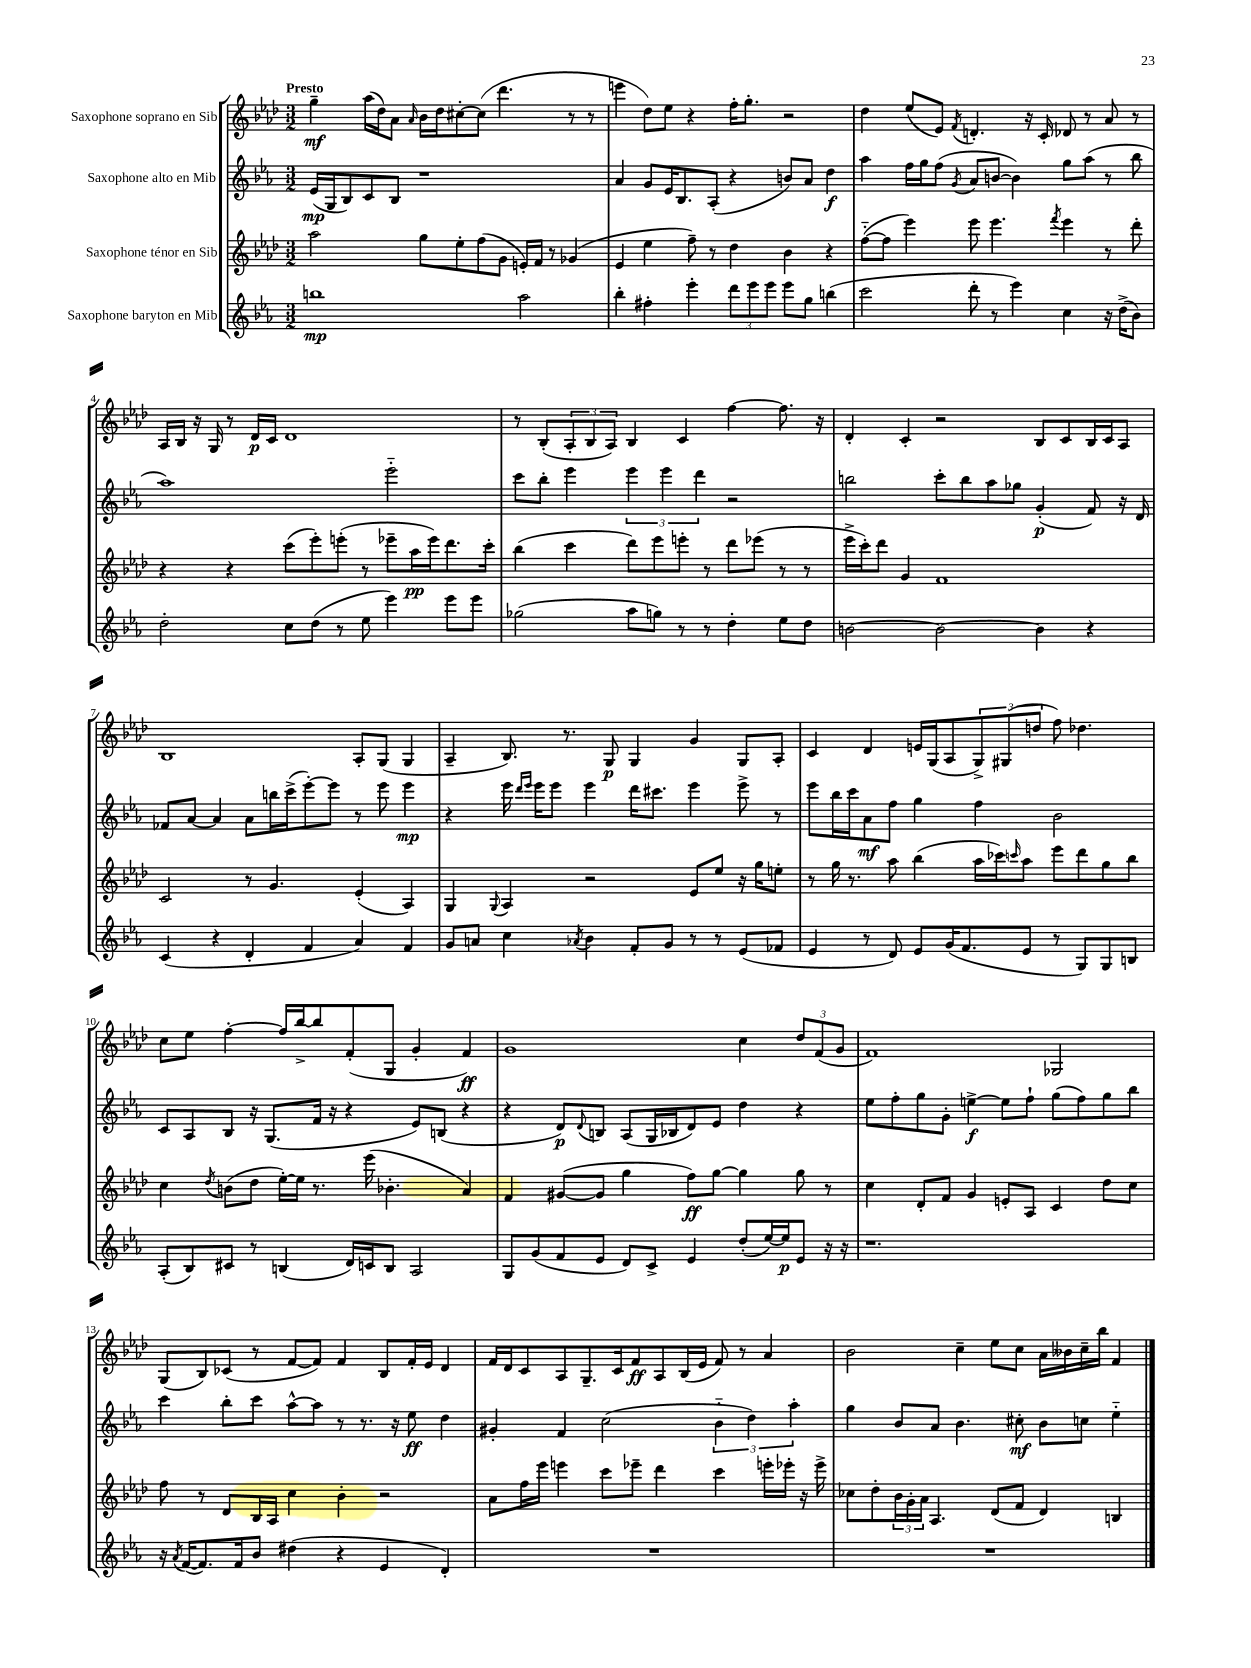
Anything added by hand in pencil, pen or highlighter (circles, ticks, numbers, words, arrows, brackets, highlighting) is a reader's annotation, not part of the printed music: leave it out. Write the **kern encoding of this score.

**kern	**kern	**kern	**kern
*staff4	*staff3	*staff2	*staff1
*clefG2	*clefG2	*clefG2	*clefG2
*k[b-e-a-]	*k[b-e-a-d-]	*k[b-e-a-]	*k[b-e-a-d-]
*M3/2	*M3/2	*M3/2	*M3/2
1bb	2aa-	(16e-	4gg~
.	.	16G	.
.	.	8B-)	.
.	.	8c	(16aa-
.	.	.	16dd-)
.	.	8B-	8a-
.	.	.	16qqa-
.	8gg	1r	16b-
.	.	.	16dd-
.	8ee-'	.	[8cc#'
.	(8ff	.	(8cc#]
.	8g	.	4.ddd-
2aa-	16e')	.	.
.	16f	.	.
.	8r	.	.
.	(4g-	.	8r
.	.	.	8r
=	=	=	=
4bb-'	4e-	4a-	4eee
4ff#'	4ee-	8g	8dd-)
.	.	16e-	8ee-
.	.	8.B-	.
4eee-'	8ff~)	.	4r
.	8r	(8A-'	.
12ddd	4dd-	4r	16ff'
.	.	.	8.gg'
12eee-	.	.	.
12eee-	.	.	.
8eee-	4b-	8b)	2r
8gg	.	8a-	.
(4bb	4r	4dd	.
=	=	=	=
2ccc	([8ff'~	4aa-	4dd-
.	8ff]	.	.
.	4eee-)	16ff	(8ee-
.	.	16gg	.
.	.	(8ff	8e-)
.	.	8qg	8qf
8ddd'	8eee-	8a-	4.d'
8r	4.eee-	[8b	.
4eee-)	.	4b])	.
.	.	.	16r
.	.	.	16c'
.	8qfff	.	.
4cc	4eee-	8gg	8d-
.	.	(8aa-	8r
16r	8r	8r	8a-
(16dd^	.	.	.
8b-)	8ddd-'	8bb-	8r
=	=	=	=
2dd'	4r	1aa-)	16A-
.	.	.	16B-
.	.	.	16r
.	.	.	16G
.	4r	.	8r
.	.	.	16d-
.	.	.	16c
8cc	(8ccc	.	1d-
(8dd	8eee-')	.	.
8r	(8eee'	.	.
8ee-	8r	.	.
4eee-)	8eee-~	2eee-'~	.
.	16aa-	.	.
.	16eee-)	.	.
8eee-	8.ddd-	.	.
8eee-	.	.	.
.	16ccc'	.	.
=	=	=	=
(2gg-	(4bb-	8ccc	8r
.	.	8bb-'	(8B-'
.	4ccc	4eee-	12A-'
.	.	.	12B-
.	.	.	12A-)
8aa-	8ddd-)	6eee-	4B-
8gg)	8eee-	.	.
.	.	6eee-	.
8r	8eee'	.	4c
.	.	6ddd	.
8r	8r	.	.
4dd'	8ddd-	2r	[4ff
.	(8eee-	.	.
8ee-	8r	.	8.ff]
8dd	8r	.	.
.	.	.	16r
=	=	=	=
[2b	16eee-^	2bb	4d-'
.	16ccc')	.	.
.	8ddd-	.	.
.	4g	.	4c'
2b_	1f	8ccc'	2r
.	.	8bb	.
.	.	8aa-	.
.	.	8gg-	.
4b]	.	(4g'	8B-
.	.	.	8c
4r	.	8f)	16B-
.	.	.	16c
.	.	16r	8A-
.	.	16d	.
=	=	=	=
(4c	2c	8f-	1B-
.	.	[8a-	.
4r	.	4a-]	.
4d'	8r	8a-	.
.	4.g	16bb	.
.	.	(16ccc^	.
4f	.	[8eee-')	.
.	.	8eee-]	.
4a-)	(4e-'	8r	8A-'
.	.	8eee-	(8G
4f	4A-)	4eee-	4G
=	=	=	=
8g	4G	4r	4A-~
8a	.	.	.
.	8qqG	.	.
4cc	4A-	16eee-	8.B-)
.	.	16qqddd	.
.	.	16qqeee-	.
.	.	16eee-	.
.	.	8eee-	.
.	.	.	8.r
8qa-	.	.	.
4b-	2r	4eee-	.
.	.	.	8G
8f'	.	16ddd	4G
.	.	8.ccc#	.
8g	.	.	.
8r	8e-	4eee-	4g
8r	8ee-	.	.
(8e-	16r	8eee-^	8G
.	16gg	.	.
8f-	8ee'	8r	8A-'
=	=	=	=
4e-	8r	8eee-	4c
.	16gg	16bb-	.
.	8.r	16ccc	.
8r	.	8a-	4d-
8d)	8aa-	8ff	.
8e-	(4bb-	4gg	16e
.	.	.	(16G
(16g	.	.	8A-
8.f	.	.	.
.	16aa-	4ff	12G^)
.	16ccc-)	.	.
.	.	.	(12G#
.	16qqccc	.	.
8e-	8aa-	.	.
.	.	.	12dd
8r	8eee-	2b-	8ff)
8G)	8ddd-	.	4.dd-
8G	8gg	.	.
8B	8bb-	.	.
=	=	=	=
(8A-'	4cc	8c	8cc
8B-)	.	8A-	8ee-
.	8qdd-	.	.
8c#	(8b	8B-	[4ff'
8r	8dd-	16r	.
.	.	(8.G	.
(4B	[16ee-')	.	16ff]
.	16ee-]	.	[16bb-^
.	8.r	16f	8bb-]
.	.	16r	.
16d)	.	4r	(8f'
16c	(16eee-	.	.
8B	4.b-'	.	8G
2A-	.	8e-)	4g'
.	.	(8B	.
.	4a-)	4r	4f)
=	=	=	=
8G	4f	4r	1g
(8g	.	.	.
8f	([8g#	8d)	.
.	.	8qqd	.
8e-	8g#]	8B	.
8d)	4gg	(8A-	.
8c^	.	16G	.
.	.	16B-	.
4e-	8ff)	8d)	.
.	[8gg	8e-	.
(8dd'	4gg]	4dd	4cc
[16ee-)	.	.	.
16ee-]	.	.	.
8e-	8gg	4r	12dd-
.	.	.	(12f
16r	8r	.	.
.	.	.	12g
16r	.	.	.
=	=	=	=
1.r	4cc	8ee-	1f)
.	.	8ff'	.
.	8d-'	8gg	.
.	8f	8g'	.
.	4g	[4ee^	.
.	8e'	8ee]	.
.	8A-	8ff`	.
.	4c	(8gg	2G-
.	.	8ff)	.
.	8dd-	8gg	.
.	8cc	8bb-	.
=	=	=	=
16r	8ff	4ccc	(8G
8qa-	.	.	.
([16f	.	.	.
8.f])	8r	.	8B-)
.	8d-	8bb-'	(8c-
16f	.	.	.
8b-	16B-	8ccc	8r
.	16A-	.	.
(4dd#	4cc	[8aa-^^	[8f
.	.	8aa-]	8f])
4r	4b-'	8r	4f
.	.	8.r	.
4e-	2r	.	8B-
.	.	16r	.
.	.	8ee-	16f'
.	.	.	16e-
4d')	.	4dd	4d-
=	=	=	=
1.r	8a-	4g#'	16f
.	.	.	16d-
.	16ff	.	8c
.	16eee-	.	.
.	4eee	4f	8A-
.	.	.	8.G~
.	8ccc	(2cc	.
.	.	.	16c
.	8eee-~	.	8f
.	4ddd-	.	8A-
.	.	.	(16B-
.	.	.	16e-
.	4ccc	6b-'~	8f)
.	.	.	8r
.	.	6dd)	.
.	16eee'	.	4a-
.	16eee-'	.	.
.	.	6aa-'	.
.	16r	.	.
.	16eee-^	.	.
=	=	=	=
1.r	8cc-	4gg	2b-
.	8dd-'	.	.
.	24b-	8b-	.
.	24g'	.	.
.	24a-	.	.
.	4.A-	8a-	.
.	.	4.b-	4cc~
.	(8d-	.	8ee-
.	8f	8cc#'	8cc
.	4d-)	8b-	16a-
.	.	.	16b--
.	.	8cc	16cc~
.	.	.	16bb-
.	4B	4ee-'~	4f
==	==	==	==
*-	*-	*-	*-
